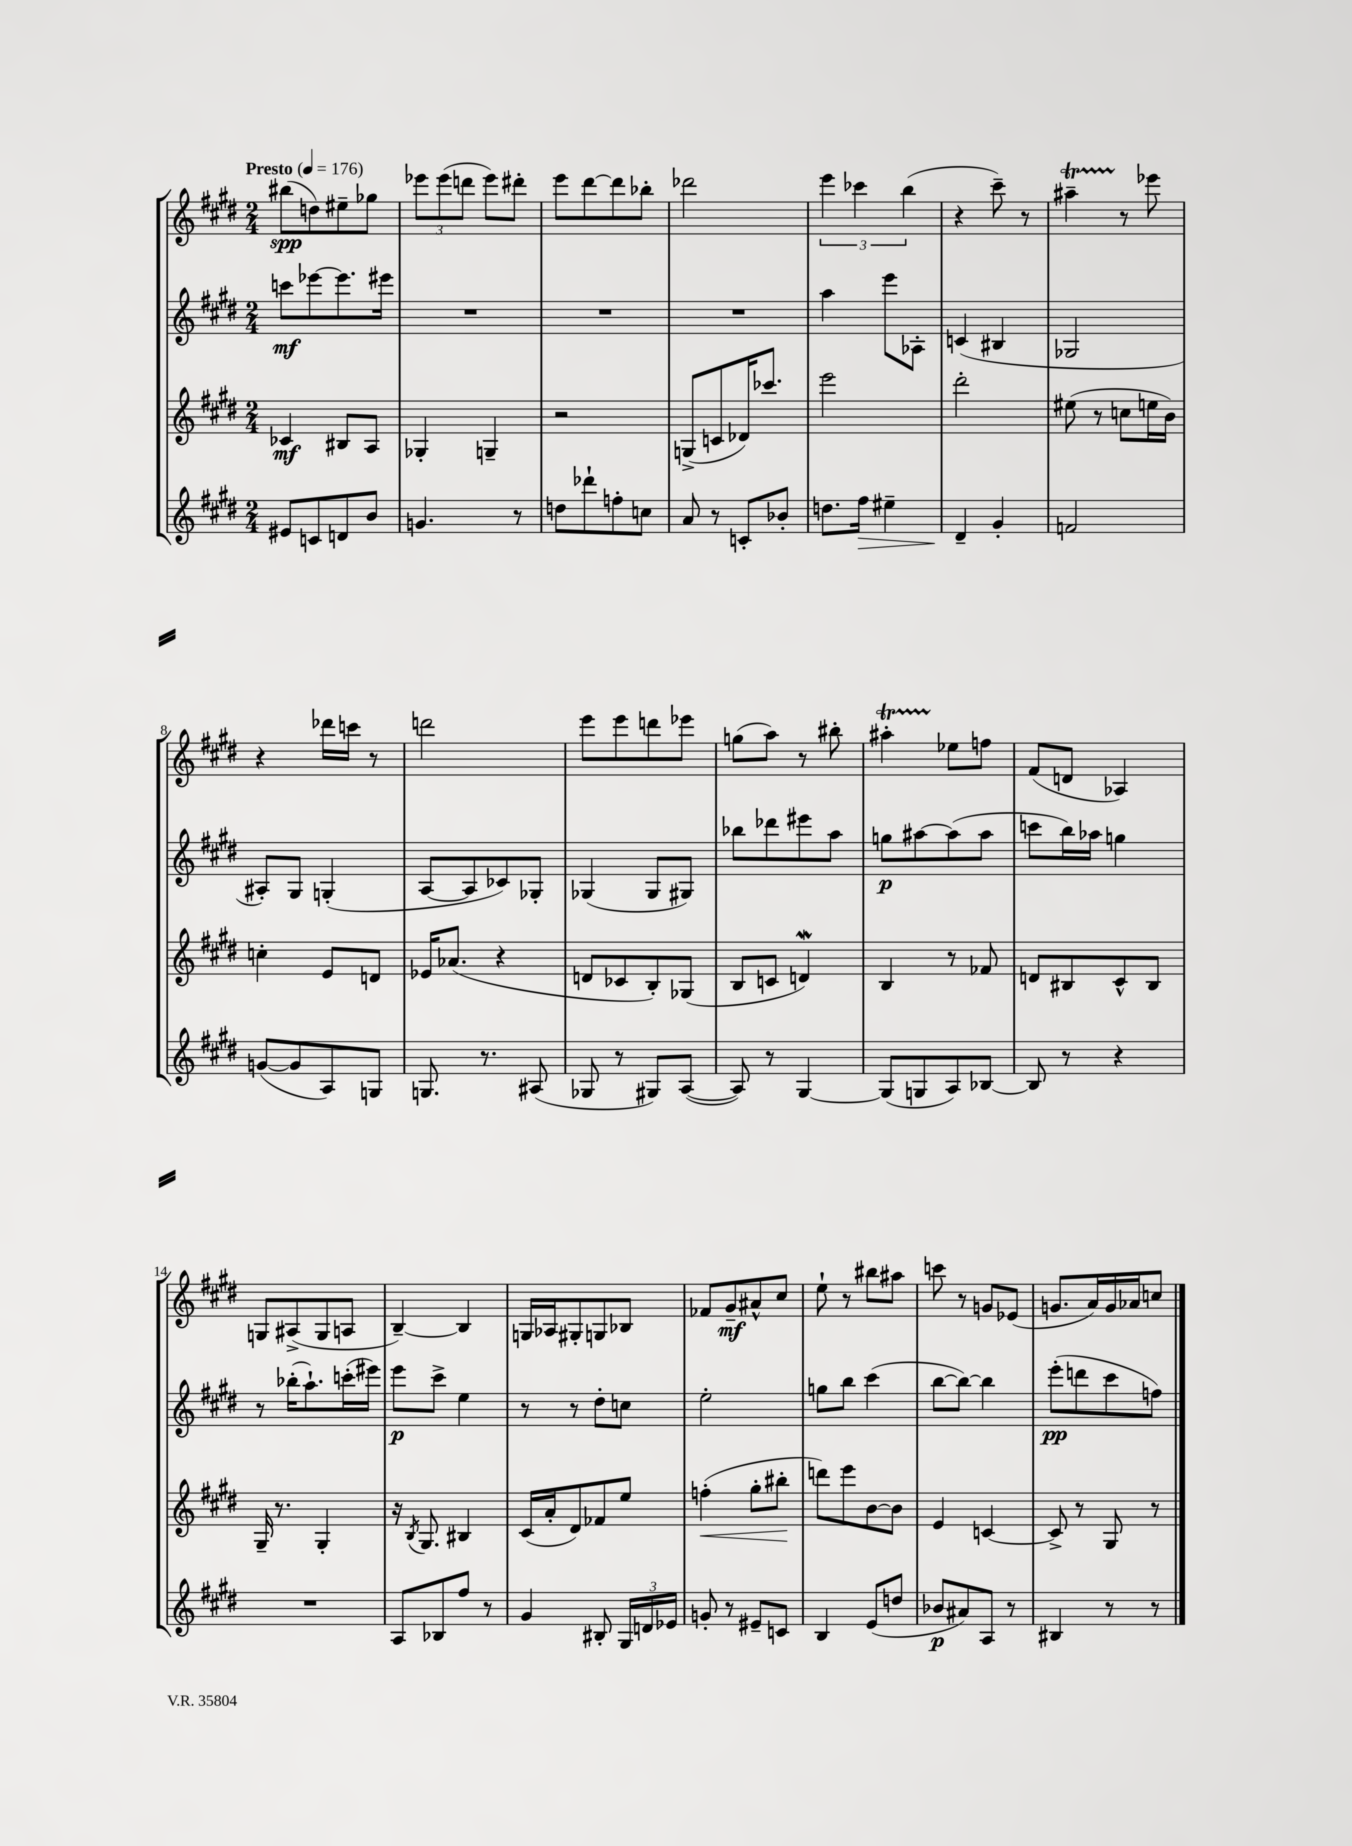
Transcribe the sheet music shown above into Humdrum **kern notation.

**kern	**kern	**kern	**kern
*staff4	*staff3	*staff2	*staff1
*clefG2	*clefG2	*clefG2	*clefG2
*k[f#c#g#d#]	*k[f#c#g#d#]	*k[f#c#g#d#]	*k[f#c#g#d#]
*M2/4	*M2/4	*M2/4	*M2/4
*MM176	*MM176	*MM176	*MM176
8e#	4c-	8ccc	(8bb#
8c	.	[8eee-	8dd)
8d	8B#	8.eee-]	8ee#~
8b	8A	.	8gg-
.	.	16eee#	.
=	=	=	=
4.g	4G-'	2r	12eee-
.	.	.	(12eee-
.	.	.	12ddd
.	4G~	.	8eee-)
8r	.	.	8ddd#'
=	=	=	=
8dd	2r	2r	8eee
8ddd-`	.	.	[8ddd#
8ff'	.	.	8ddd#]
8cc	.	.	8bb-'
=	=	=	=
8a	(8G^	2r	2ddd-
8r	8c	.	.
8c'	16d-)	.	.
.	8.ccc-	.	.
8b-'	.	.	.
=	=	=	=
8.dd	2eee	4aa	6eee
.	.	.	6ccc-
16ff#	.	.	.
4ee#~	.	8eee	.
.	.	.	(6bb
.	.	8A-'	.
=	=	=	=
4d#~	2ddd#'	(4c	4r
4g#'	.	4B#	8ccc#~)
.	.	.	8r
=	=	=	=
2f	(8ee#	2G-	4aa#~
.	8r	.	.
.	8cc	.	8r
.	16ee	.	8eee-
.	16b)	.	.
=	=	=	=
([8g	4cc'	8A#')	4r
8g]	.	8G#	.
8A)	8e	(4G'	16ddd-
.	.	.	16ccc
8G	8d	.	8r
=	=	=	=
8.G	16e-	[8A	2ddd
.	(8.a-	.	.
.	.	8A]	.
8.r	.	.	.
.	4r	8c-)	.
(8A#	.	8G-'	.
=	=	=	=
8G-	8d	(4G-	8eee
8r	8c-	.	8eee
8G#)	8B')	8G-	8ddd
([8A	(8G-	8G#)	8eee-
=	=	=	=
8A])	8B	8bb-	(8gg
8r	8c	8ddd-	8aa)
[4G#	4d)	8eee#	8r
.	.	8aa	8bb#'
=	=	=	=
(8G#]	4B	8gg	4aa#'
8G	.	[8aa#	.
8A)	8r	(8aa#]	8ee-
[8B-	8f-	8aa#	8ff
=	=	=	=
8B-]	8d	8ccc	(8f#
8r	8B#	16bb)	8d
.	.	16aa-	.
4r	8c#^^	4gg	4A-)
.	8B#	.	.
=	=	=	=
2r	16G#~	8r	8G
.	8.r	.	.
.	.	(16bb-'	(8A#^
.	.	8.aa`)	.
.	4G#'	.	8G
.	.	(16ccc'	8A
.	.	16eee#)	.
=	=	=	=
8A	16r	8eee	[4B~)
.	8qB	.	.
.	8.G#	.	.
8B-	.	8ccc#^	.
8ff#	4B#	4ee	4B]
8r	.	.	.
=	=	=	=
4g#	(16c#	8r	16G
.	16a'	.	16A-
.	8d#)	8r	8G#'
8B#'	8f-	8dd#'	8G
24G#	8ee	8cc	8B-
24d	.	.	.
24e-	.	.	.
=	=	=	=
8g'	(4ff'	2ee'	8f-
8r	.	.	8g#~
8e#~	8gg#'	.	8a#^^
8c	8bb#'	.	8cc#
=	=	=	=
4B	8ddd)	8gg	8ee`
.	8eee	8bb	8r
(8e	[8b	(4ccc#	8bb#
8dd	8b]	.	8aa#
=	=	=	=
8b-	4e	[8bb	8ccc
8a#)	.	8bb_)	8r
8A	[4c	4bb]	8g
8r	.	.	(8e-
=	=	=	=
4B#	8c^]	(8eee'	8.g
.	8r	8ddd	.
.	.	.	16a)
8r	8G#	8ccc#	16g
.	.	.	16a-
8r	8r	8ff)	8cc
==	==	==	==
*-	*-	*-	*-
